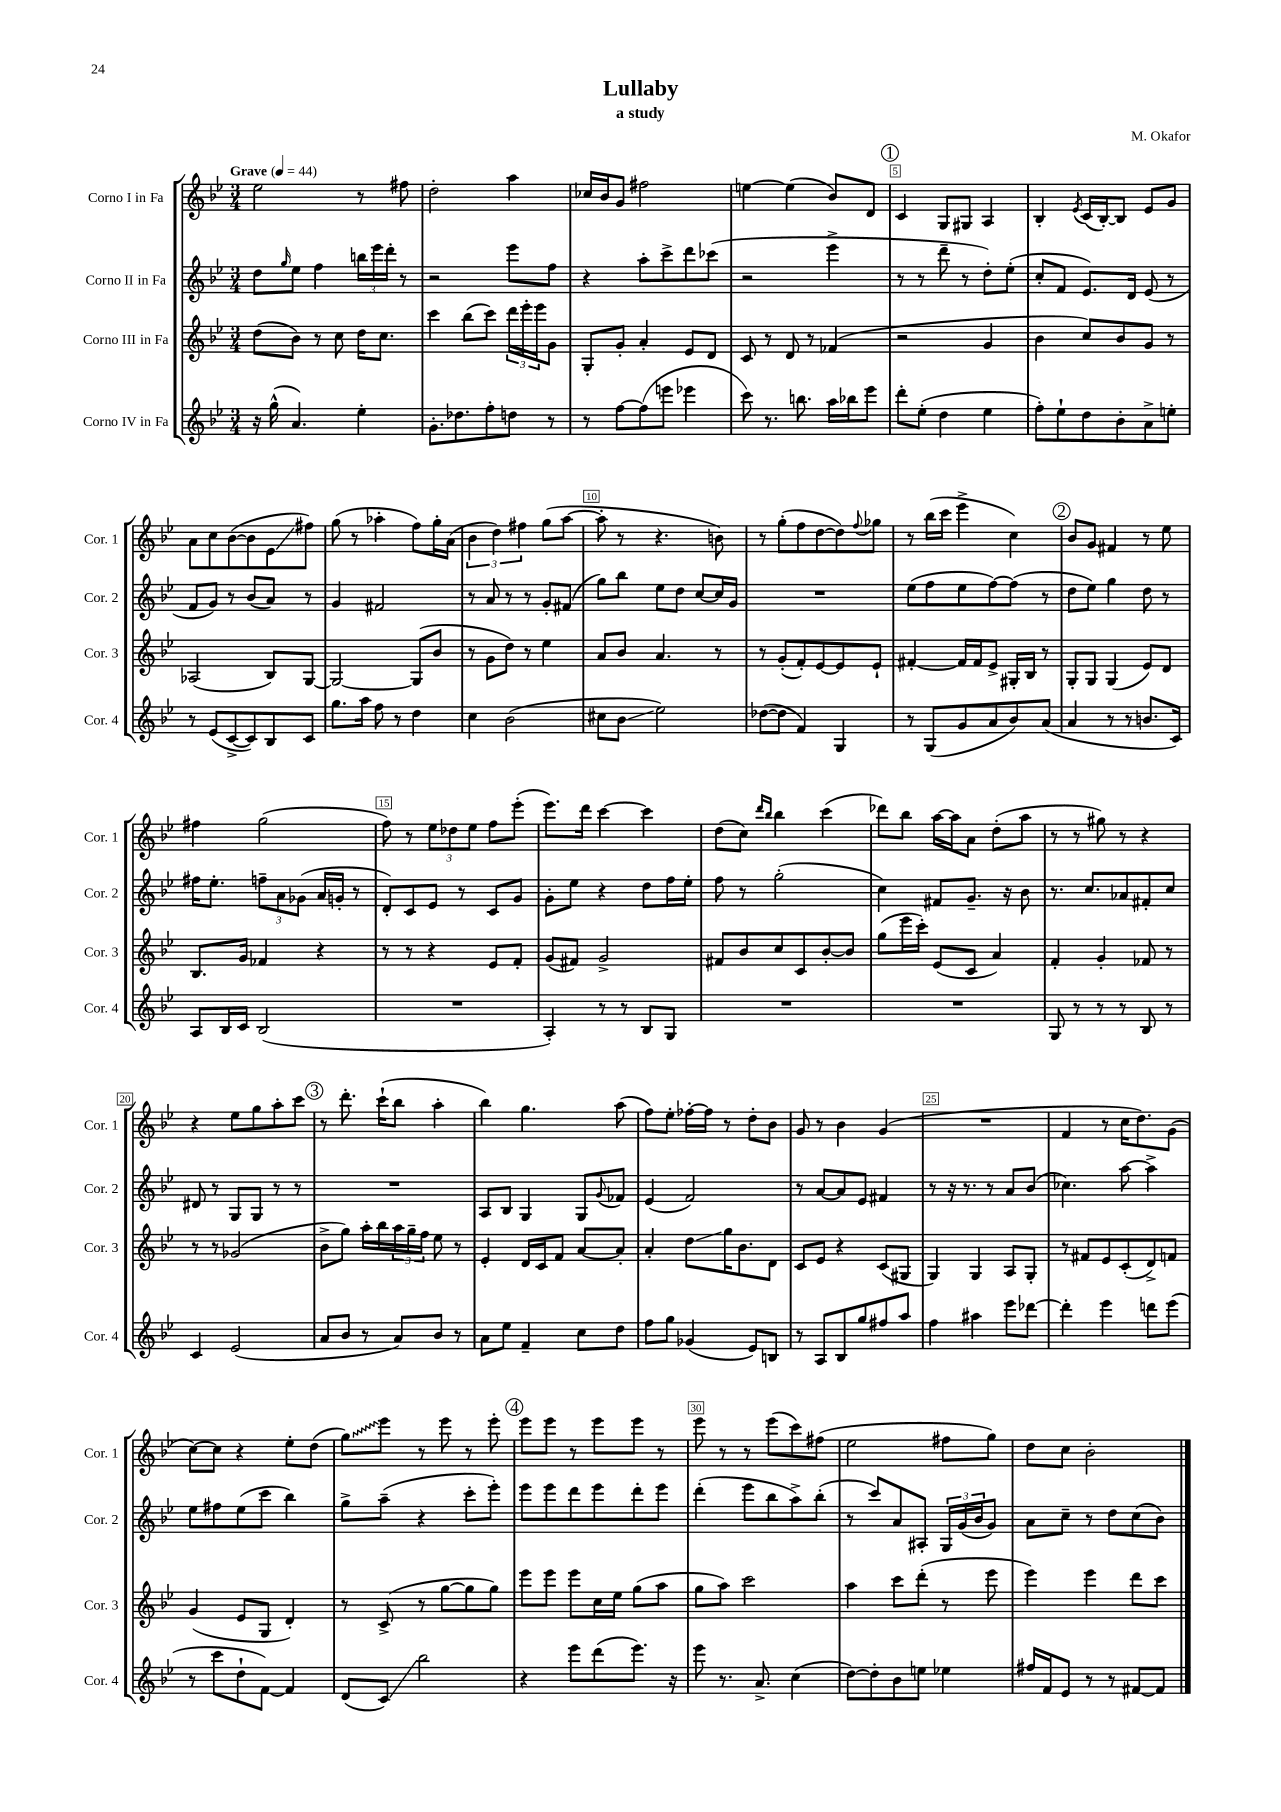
\header { title = "Lullaby" composer = "M. Okafor" subtitle = "a study" }
<<
\new StaffGroup <<
\new Staff = "s0" \with { instrumentName = "Corno I in Fa" shortInstrumentName = "Cor. 1" } {
    \clef treble \key bes \major \numericTimeSignature \time 3/4 \tempo "Grave" 4 = 44
    ees''2 r8 fis''8 |
    d''2-. a''4 |
    ces''16 bes'16 g'8 fis''2 |
    e''4~ e''4( bes'8) d'8 |
    \mark \markup { \circle "1" } c'4 g8 gis8 a4 |
    bes4-. \acciaccatura { ees'8 } c'16( bes16~-.) bes8 ees'8 g'8 |
    a'8 c''8 bes'8~( bes'8 ees'8\glissando fis''8) |
    g''8( r8 aes''4-. f''8) g''16-. a'16( |
    \tuplet 3/2 { bes'4 d''4) fis''4 } g''8( a''8~ |
    a''8-. r8 r4. b'8) |
    r8 g''8-.( f''8 d''8~ d''8) \appoggiatura { f''8 } ges''8 |
    r8 bes''16( c'''16 ees'''4-> c''4) |
    \mark \markup { \circle "2" } bes'8 g'8 fis'4 r8 ees''8 |
    fis''4 g''2( |
    f''8) r8 \tuplet 3/2 { ees''8 des''8 ees''8 } f''8 ees'''8-.( |
    ees'''8.) d'''16 c'''4~ c'''4 |
    d''8( c''8) \grace { d'''16 bes''16 } bes''4 c'''4( |
    des'''8) bes''8 a''16~ a''16 a'8 d''8-.( a''8 |
    r8 r8 gis''8) r8 r4 |
    r4 ees''8 g''8 a''8-. c'''8 |
    \mark \markup { \circle "3" } r8 d'''8.-. c'''16-!( bes''8 a''4-. |
    bes''4) g''4. a''8( |
    f''8) ees''8-. fes''16~-. fes''16 r8 d''8-. bes'8 |
    g'8 r8 bes'4 g'4( |
    R2. |
    f'4 r8 c''16 d''8.) g'8( |
    c''8~) c''8 r4 ees''8-. d''8( |
    \once \override Glissando.style = #'zigzag g''8\glissando) ees'''8 r8 ees'''8 r8 ees'''8-. |
    \mark \markup { \circle "4" } ees'''8 ees'''8 r8 ees'''8 ees'''8 r8 |
    ees'''8 r8 r8 ees'''8( c'''8) fis''8( |
    ees''2 fis''8 g''8) |
    d''8 c''8 bes'2-. \bar "|." |
}
\new Staff = "s1" \with { instrumentName = "Corno II in Fa" shortInstrumentName = "Cor. 2" } {
    \clef treble \key bes \major \numericTimeSignature \time 3/4
    d''8 \grace { g''16 } ees''8 f''4 \tuplet 3/2 { b''16 ees'''16 d'''16-. } r8 |
    r2 ees'''8 f''8 |
    r4 a''8-. c'''8-> d'''8 ces'''8( |
    r2 ees'''4-> |
    \mark \markup { \circle "1" } r8 r8 d'''8-- r8 d''8-.) ees''8-.( |
    c''8-. f'8 ees'8.) d'16 ees'8( r8 |
    f'8 g'8) r8 bes'8( a'8) r8 |
    g'4 fis'2 |
    r8 a'8 r8 r8 g'8-. fis'8( |
    g''8) bes''8 ees''8 d''8 c''8~ c''16 g'16 |
    R2. |
    ees''8( f''8 ees''8 f''8~) f''8( r8 |
    \mark \markup { \circle "2" } d''8 ees''8) g''4 d''8 r8 |
    fis''16 ees''8.-. \tuplet 3/2 { f''8-- a'8 ges'8( } a'16 g'16-. r8 |
    d'8-.) c'8 ees'8 r8 c'8 g'8 |
    g'8-. ees''8 r4 d''8 f''16 ees''16-. |
    f''8 r8 g''2-.( |
    c''4) fis'8 g'8.-- r16 bes'8 |
    r8. c''8. aes'8 fis'8-. c''8 |
    dis'8 r8 g8 g8 r8 r8 |
    \mark \markup { \circle "3" } R2. |
    a8 bes8 g4 g8 \appoggiatura { g'8 } fes'8 |
    ees'4( f'2) |
    r8 a'8~ a'8 ees'8 fis'4 |
    r8 r16 r8. r8 a'8 bes'8( |
    ces''4.) a''8~ a''4-> |
    ees''8 fis''8 ees''8( c'''8 bes''4) |
    g''8-> a''8--( r4 c'''8-. ees'''8-.) |
    \mark \markup { \circle "4" } ees'''8 ees'''8 d'''8 ees'''8 d'''8-. ees'''8 |
    d'''4-.( ees'''8 bes''8 a''8->) bes''8-.( |
    r8 c'''8) a'8 ais8-. \tuplet 3/2 { g16 g'16( bes'16 } g'8) |
    a'8 c''8-- r8 d''8 c''8( bes'8) \bar "|." |
}
\new Staff = "s2" \with { instrumentName = "Corno III in Fa" shortInstrumentName = "Cor. 3" } {
    \clef treble \key bes \major \numericTimeSignature \time 3/4
    d''8( bes'8) r8 c''8 d''16 c''8. |
    c'''4 bes''8( c'''8) \tuplet 3/2 { d'''16 ees'''16-. ees'''16 } g'8 |
    g8-. g'8-. a'4-. ees'8 d'8 |
    c'8 r8 d'8 r8 fes'4( |
    \mark \markup { \circle "1" } r2 g'4 |
    bes'4 c''8) bes'8 g'8 r8 |
    aes2( bes8) g8~ |
    g2~ g8( bes'8 |
    r8 g'8 d''8) r8 ees''4 |
    a'8 bes'8 a'4. r8 |
    r8 g'8-.( f'8-.) ees'8~ ees'8 ees'8-! |
    fis'4~-. fis'16 fis'16 ees'8-> gis16-. bes16 r8 |
    \mark \markup { \circle "2" } g8-. g8 g4( ees'8) d'8 |
    bes8. g'16 fes'4 r4 |
    r8 r8 r4 ees'8 f'8-. |
    g'8( fis'8) g'2-> |
    fis'8 bes'8 c''8 c'8 bes'8~-. bes'8 |
    g''8( ees'''16 c'''16-.) ees'8( c'8 a'4) |
    f'4-. g'4-. fes'8 r8 |
    r8 r8 ges'2( |
    \mark \markup { \circle "3" } bes'8-> g''8) a''16-. bes''16 \tuplet 3/2 { a''16 g''16-- f''16 } ees''8 r8 |
    ees'4-. d'16 c'16 f'8 a'8~ a'8-. |
    a'4-. d''8\glissando g''16 bes'8. d'8 |
    c'8 ees'8 r4 c'8( gis8 |
    g4) g4 a8 g8-. |
    r8 fis'8 ees'8 c'8-.( d'8->) f'8 |
    g'4( ees'8 g8 d'4-.) |
    r8 c'8->( r8 g''8~ g''8 g''8) |
    \mark \markup { \circle "4" } ees'''8 ees'''8 ees'''8 c''16 ees''16 g''8( a''8 |
    g''8 a''8) c'''2 |
    a''4 c'''8 d'''8-.( r8 ees'''8 |
    ees'''4) ees'''4 d'''8 c'''8 \bar "|." |
}
\new Staff = "s3" \with { instrumentName = "Corno IV in Fa" shortInstrumentName = "Cor. 4" } {
    \clef treble \key bes \major \numericTimeSignature \time 3/4
    r16 g''16-^( a'4.) ees''4-. |
    g'8.-. des''8. f''8-. d''8 r8 |
    r8 f''8~ f''8( e'''8 ees'''4 |
    c'''8) r8. b''8. a''16 bes''16 ees'''8 |
    \mark \markup { \circle "1" } d'''8-. ees''8-.( d''4 ees''4 |
    f''8-.) ees''8-! d''8 bes'8-. a'8-> e''8-. |
    r8 ees'8( c'8~-> c'8) bes8 c'8 |
    g''8. a''16 f''8 r8 d''4 |
    c''4 bes'2( |
    cis''8 bes'8\glissando ees''2) |
    des''8~( des''8 f'4) g4 |
    r8 g8( g'8 a'8 bes'8) a'8( |
    \mark \markup { \circle "2" } a'4 r8 r8 b'8. c'16) |
    a8 bes16 c'16 bes2( |
    R2. |
    a4-.) r8 r8 bes8 g8 |
    R2. |
    R2. |
    g8 r8 r8 r8 bes8 r8 |
    c'4 ees'2( |
    \mark \markup { \circle "3" } a'8 bes'8 r8 a'8) bes'8 r8 |
    a'8 ees''8 f'4-- c''8 d''8 |
    f''8 g''8 ges'4( ees'8) b8 |
    r8 a8 bes8 g''8 fis''8 a''8 |
    f''4 ais''4 ees'''8 des'''8~ |
    des'''4-. ees'''4 d'''8 ees'''8( |
    r8 c'''8 d''8-! f'8~) f'4 |
    d'8( c'8\glissando) bes''2 |
    \mark \markup { \circle "4" } r4 ees'''8 d'''8( ees'''8.) r16 |
    ees'''8 r8. a'8.-> c''4( |
    d''8~) d''8-. bes'8 e''8 ees''4 |
    fis''16 f'16 ees'8 r8 r8 fis'8~ fis'8 \bar "|." |
}
>>
>>
\layout { \context { \Score \override BarNumber.break-visibility = ##(#f #t #t) barNumberVisibility = #(every-nth-bar-number-visible 5) \override BarNumber.stencil = #(make-stencil-boxer 0.1 0.3 ly:text-interface::print) } }
